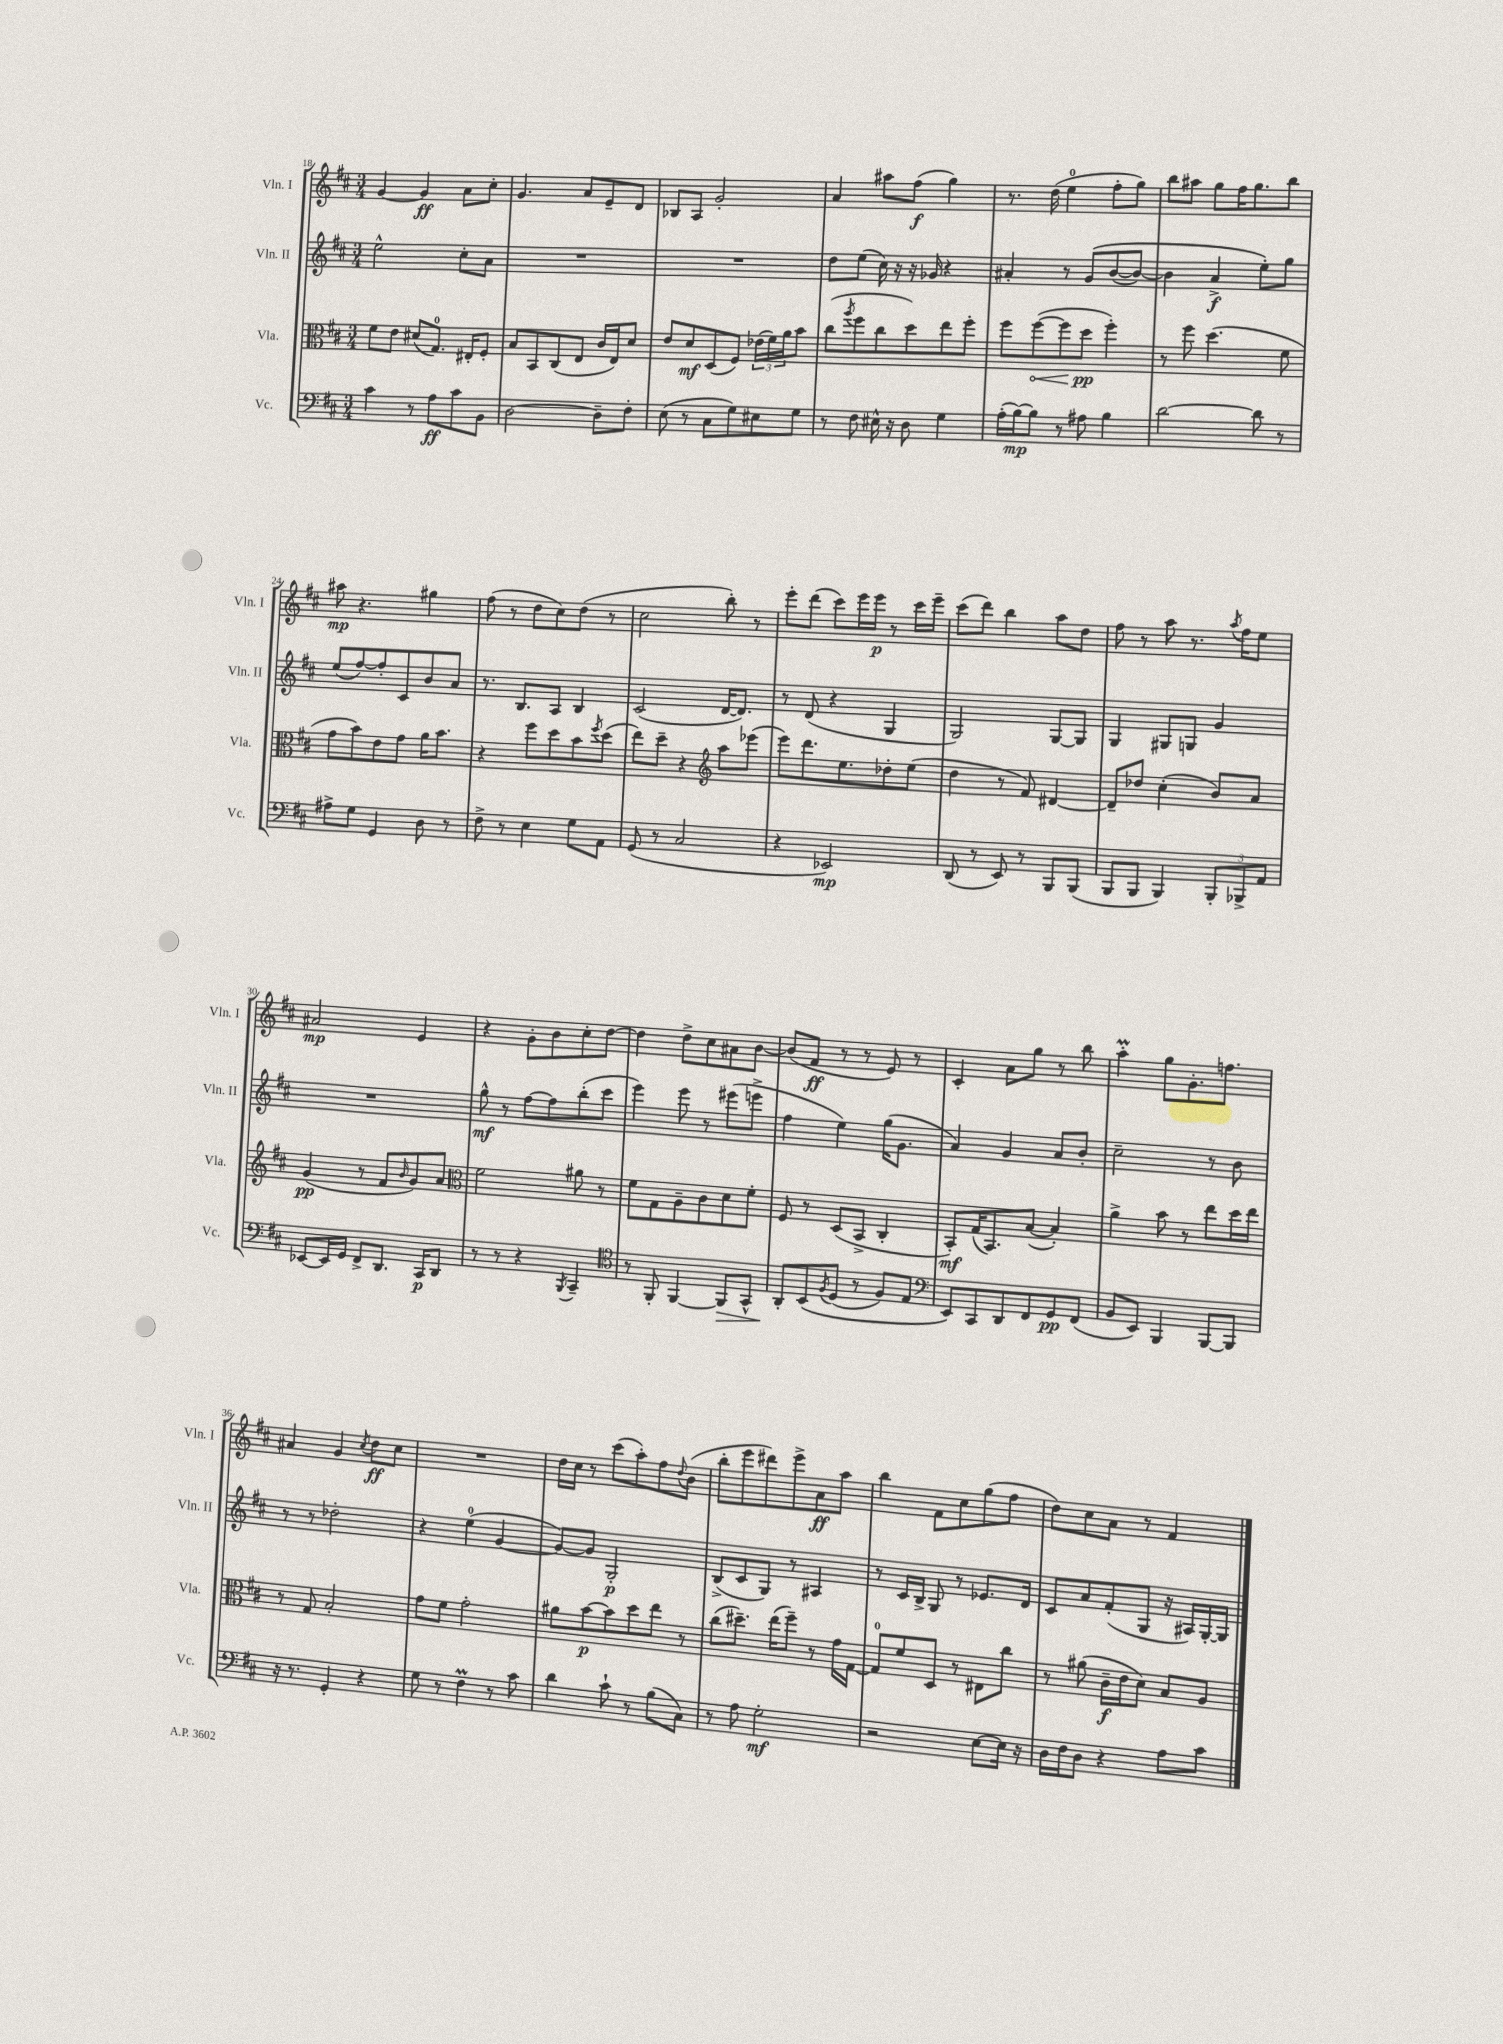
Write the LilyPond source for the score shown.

<<
\new StaffGroup <<
\new Staff = "s0" \with { instrumentName = "Vln. I" shortInstrumentName = "Vln. I" } {
    \clef treble \key d \major \numericTimeSignature \time 3/4
    g'4~ g'4\ff a'8 cis''8-. |
    g'4. a'8 e'8-- d'8 |
    bes8 a8 g'2-. |
    a'4 ais''8 fis''8\f( g''4) |
    r8. d''16( e''4-0 fis''8-. g''8) |
    b''8 ais''8 g''8 fis''16 g''8. b''8 |
    ais''8\mp r4. gis''4 |
    fis''8( r8 d''8 cis''8) d''8( r8 |
    cis''2 b''8-.) r8 |
    e'''8-. d'''8( cis'''8) e'''16 e'''16\p r8 cis'''16 e'''16-- |
    cis'''8( d'''8) b''4 a''8 d''8 |
    fis''8 r8 a''8 r8. \acciaccatura { a''8 } fis''16 e''8 |
    ais'2\mp e'4 |
    r4 g'8-. b'8 cis''8-. d''8~ |
    d''4 d''8-> cis''8 ais'8 b'8~ |
    b'8( fis'8\ff r8 r8 e'8) r8 |
    cis'4-. a'8 g''8 r8 b''8 |
    a''4-.\prall g''8 g'8.-. f''8. |
    ais'4 g'4 \acciaccatura { cis''8 } d''8\ff cis''8 |
    R2. |
    d''16 cis''16 r8 cis'''8( a''8-.) fis''8 \appoggiatura { d''8 } b'8( |
    b''8-. e'''8 dis'''8) e'''8-> a'8\ff a''8 |
    b''4 fis'8 cis''8 g''8( fis''8 |
    d''8) cis''8 a'8 r8 fis'4 \bar "|." |
}
\new Staff = "s1" \with { instrumentName = "Vln. II" shortInstrumentName = "Vln. II" } {
    \clef treble \key d \major \numericTimeSignature \time 3/4
    e''2-^ cis''8-. a'8 |
    R2. |
    R2. |
    d''8 e''8( cis''16) r16 r16 ges'16 r4 |
    ais'4-. r8 g'8\( b'8~( b'8~) |
    b'4 a'4->\f e''8-.\) g''8 |
    e''8( fis''8~) fis''8-. cis'8 b'8 a'8 |
    r8. b8. a8 b4 |
    cis'2( d'16~ d'8.) |
    r8 d'8( r4 g4 |
    g2) g8~ g8 |
    g4 gis8 g8 g'4 |
    R2. |
    g''8-^\mf r8 fis''8~ fis''8 b''8-.( cis'''8 |
    e'''4) e'''8 r8 eis'''8( e'''8-> |
    fis''4 e''4) g''16( g'8. |
    a'4) g'4 a'8 b'8-. |
    cis''2-- r8 b'8 |
    r8 r8 des''2-. |
    r4 e''4-0( g'4~ |
    g'8~) g'8 g2-.\p |
    b8->( cis'8 g8) r8 ais4 |
    r8 cis'16 b16-> g8 r8 ees'8. d'16 |
    cis'8 a'8 fis'8-.( g8 r16 ais16) g16~-. g16 \bar "|." |
}
\new Staff = "s2" \with { instrumentName = "Vla." shortInstrumentName = "Vla." } {
    \clef alto \key d \major \numericTimeSignature \time 3/4
    fis'8 e'8 dis'8( g8.-0) eis16-. fis8-. |
    b8 b,8 cis8( e8 cis'16 e16) d'8 |
    e'8 d'8\mf d8( fis8) \tuplet 3/2 { ees'16( fis'16) a'16 } b'8 |
    cis''8( \acciaccatura { a''8 } fis''8 cis''8 d''8) e''8 fis''8-. |
    fis''8 \once \override Hairpin.circled-tip = ##t fis''8~\<( fis''8 d''8\pp\! fis''4-.) |
    r8 fis''8 d''4.( fis'8 |
    g'8 b'8) e'8 g'8 a'16 b'8. |
    r4 fis''8 d''8 b'8 \acciaccatura { fis''8 } d''8( |
    e''8) d''8-- r4 \clef treble a''8 ees'''8( |
    e'''8) d'''8. e''8. des''8-. e''8( |
    d''4 r8 fis'8) dis'4~ |
    dis'8-- des''8 cis''4-.( b'8) a'8 |
    g'4\pp( r8 fis'8 \grace { b'16 } g'8) a'8 |
    \clef alto fis'2 ais'8 r8 |
    fis'8 g8 a8-- cis'8 d'8 fis'8-. |
    fis8 r8 d8( b,8-> cis4-. |
    b,8-.\mf) g16( b,8.) b8~( b4-.) |
    a'4-> b'8 r8 e''8 d''16 e''16 |
    r8 g8 b2-. |
    g'8 fis'8 g'2-. |
    ais'8 b'8~\p b'8 d''8 e''8 r8 |
    cis''8( dis''8.--) e''16( fis''8--) r8 g'16 g16~ |
    g8-0 fis'8 d8 r8 eis8 cis''8 |
    r8 ais'8( cis'16--\f e'16 d'8) b8 a8 \bar "|." |
}
\new Staff = "s3" \with { instrumentName = "Vc." shortInstrumentName = "Vc." } {
    \clef bass \key d \major \numericTimeSignature \time 3/4
    cis'4 r8 a8\ff cis'8 b,8 |
    d2~ d8-- fis8-. |
    e8( r8 cis8 g8) eis8 g8 |
    r8 fis8 eis16-^ r16 d8 g4 |
    a16-.( b16~\mp) b8 r8 ais8 b4 |
    d'2~ d'8 r8 |
    ais8-> g8 g,4 d8 r8 |
    fis8-> r8 e4 g8 a,8 |
    g,8( r8 cis2 |
    r4 ees,2\mp) |
    d,8( r8 e,8) r8 b,,8 b,,8( |
    b,,8 b,,8 b,,4) \tuplet 3/2 { b,,8-. bes,,8-> a,8 } |
    ees,8~ ees,16 g,16 fis,8-> d,8. cis,16\p d,8 |
    r8 r8 r4 \acciaccatura { b,,8 } cis,4-- |
    \clef tenor r8 fis,8-. fis,4~ fis,8\> g,8-^ |
    a,8-.\! b,8\( \acciaccatura { fis8 } d8( r8 fis8) e8 |
    \clef bass e,8\) cis,8 d,8 fis,8 g,8\pp fis,8( |
    b,8 e,8) b,,4 b,,8~ b,,8 |
    r16 r8. g,4-. r4 |
    g8 r8 fis4\prall r8 cis'8 |
    d'4 cis'8-! r8 b8( cis8) |
    r8 a8 g2-.\mf |
    r2 e8~ e16 r16 |
    d16 fis16 d8 r4 a8 cis'8 \bar "|." |
}
>>
>>
\layout { \context { \Score currentBarNumber = #18 } }
